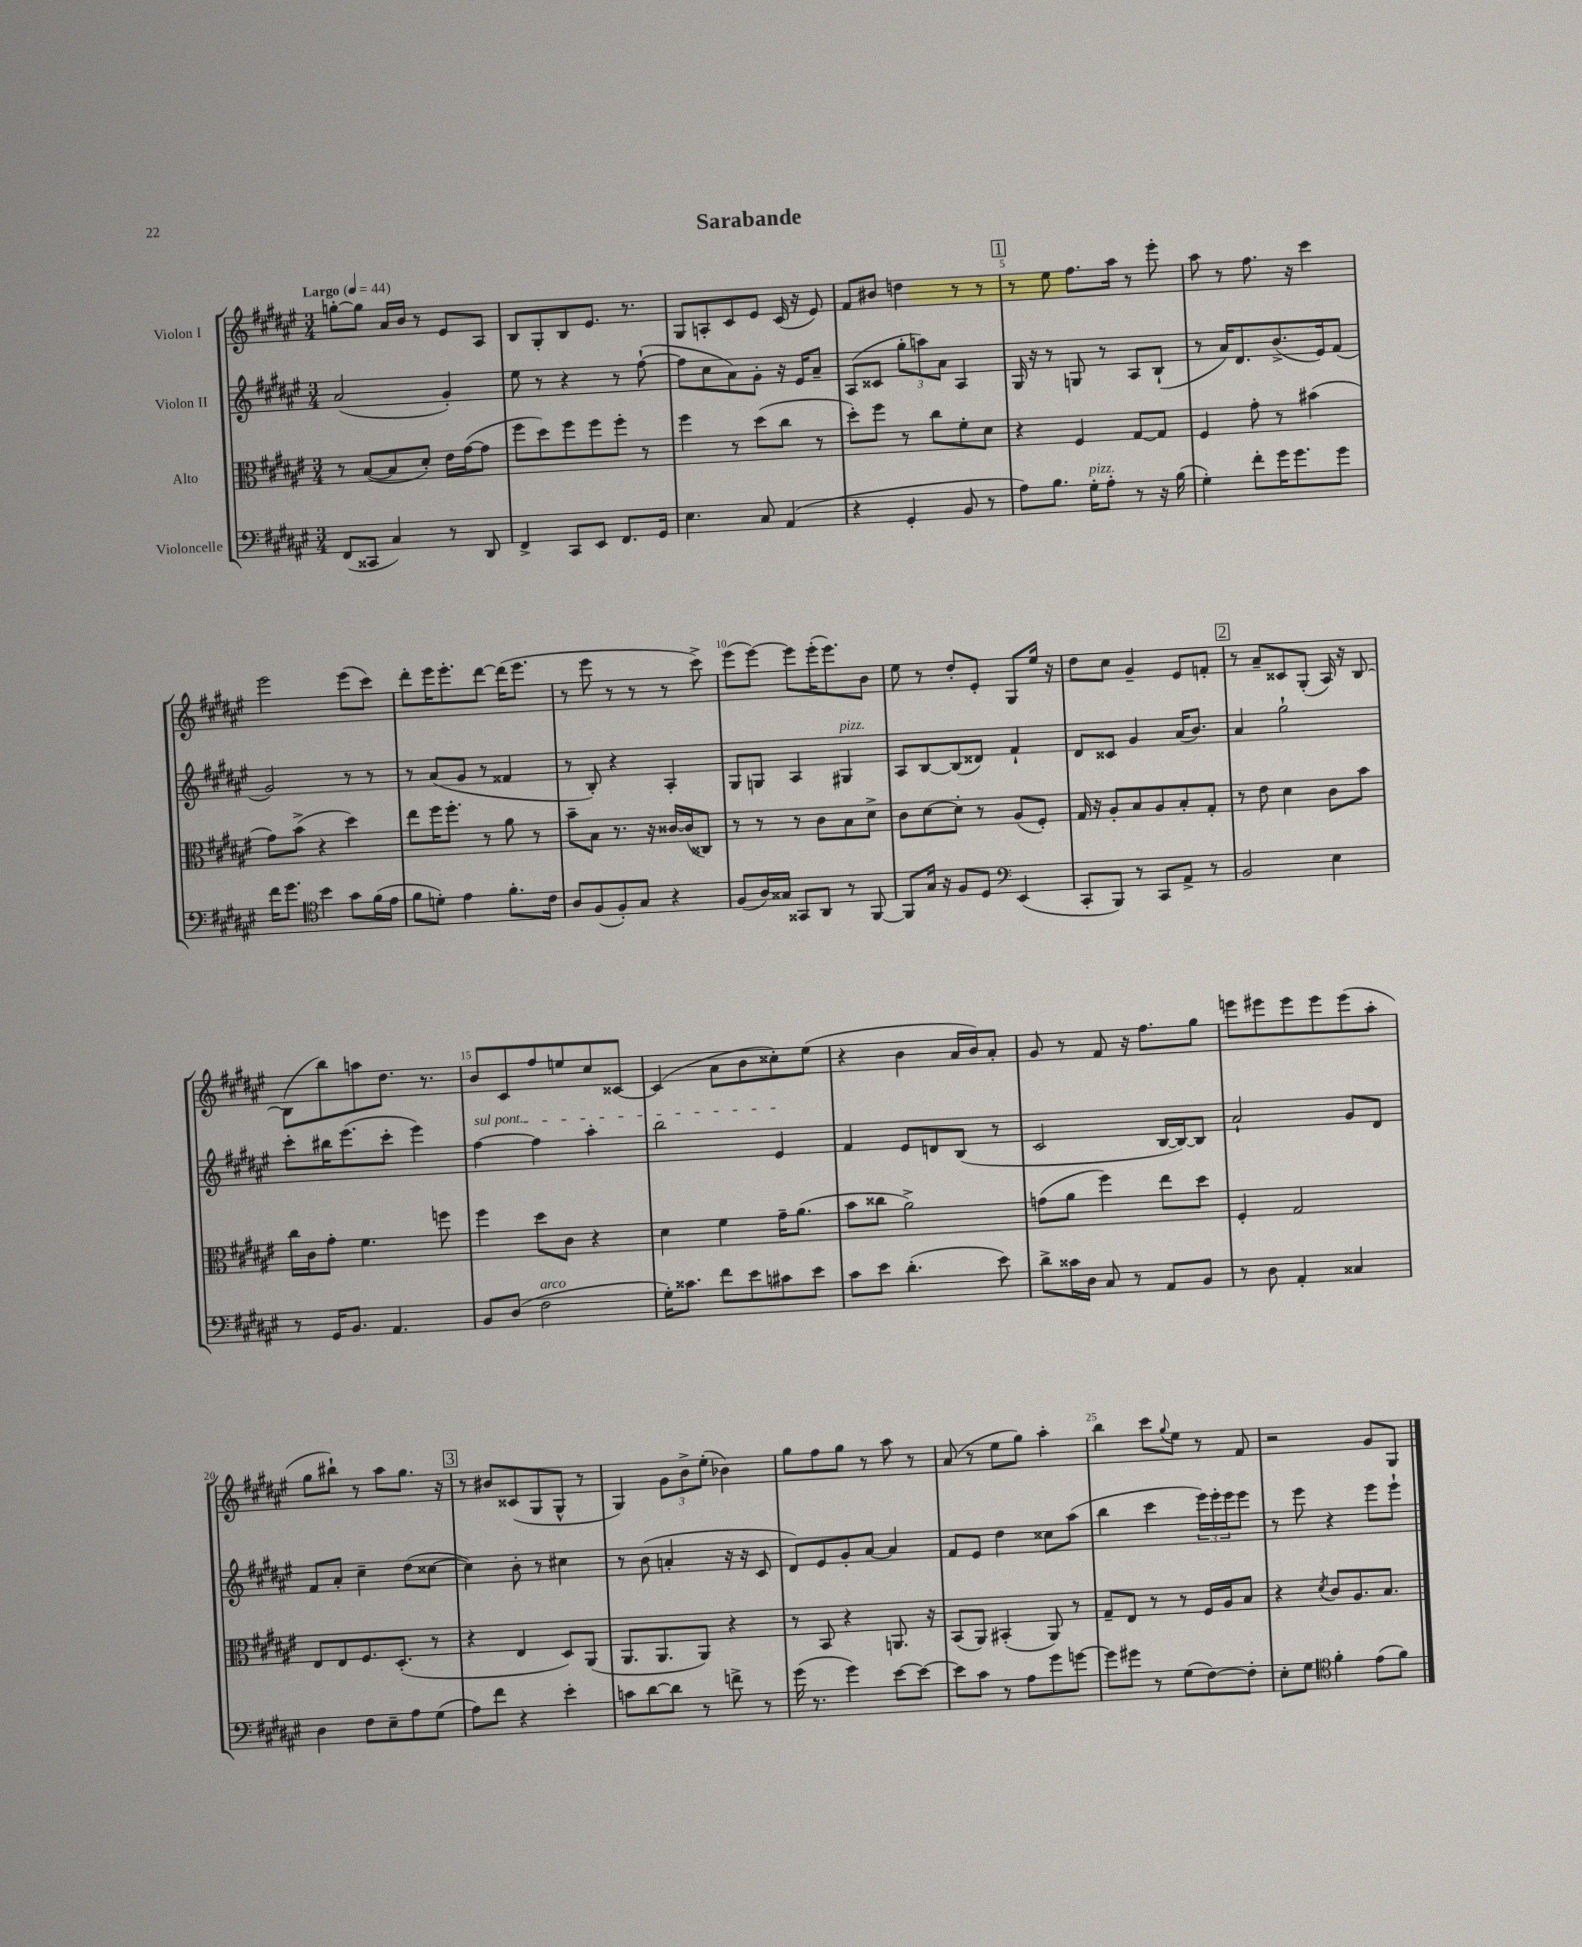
\header { title = "Sarabande" }
<<
\new StaffGroup <<
\new Staff = "s0" \with { instrumentName = "Violon I" } {
    \clef treble \key fis \major \numericTimeSignature \time 3/4 \tempo "Largo" 4 = 44
    g''8~-. g''8 ais'16 b'16 r8 eis'8 ais8 |
    b8 gis8-. b8 eis'8. r8. |
    gis8 a8-. cis'8 eis'8 cis'16( r16 eis'8) |
    fis'8 bis'8 d''4 r8 r8 |
    \mark \markup { \box "1" } r8 eis''8 fis''8. ais''16 r8 eis'''8-. |
    ais''8 r8 fis''8. r16 cis'''4 |
    eis'''2 eis'''8( cis'''8) |
    dis'''8-. eis'''16 eis'''8.-. dis'''8~ dis'''16( eis'''8. |
    r8 eis'''8 r8 r8 r8 cis'''8->) |
    eis'''8( eis'''8~) eis'''8 eis'''16-.( eis'''8.) b'8 |
    eis''8 r8 dis''8-. eis'8-. gis8 eis''16 r16 |
    dis''8 cis''8 gis'4-- eis'8 f'8-. |
    \mark \markup { \box "2" } r8 ais'8-- cisis'8 gis8-.( ais16) r16 b8~ |
    b8( b''8) a''8 dis''8. r8. |
    b'8 cis'8 fis''8 e''8 cis''8 cisis'8~ |
    cisis'4( ais'8 b'8 cisis''8-.) eis''8( |
    r4 b'4 ais'16 b'16) ais'8-. |
    gis'8 r8 fis'8 r16 fis''8. gis''8 |
    e'''8 eis'''8 eis'''8 eis'''8 eis'''8( ais''8-. |
    gis''8 bis''8-!) r8 ais''8 gis''8. r16 |
    \mark \markup { \box "3" } r8 bis'8 cisis'8( gis8 gis8-^ r8 |
    gis4) \tuplet 3/2 { gis'8 b'8-> eis''8-.( } bes'4) |
    gis''8 fis''8 gis''8 r8 ais''8 r8 |
    ais'8( r8 eis''8 gis''8) ais''4-. |
    b''4 cis'''8 \appoggiatura { gis''8 } eis''8 r8 fis'8 |
    r2 gis'8 gis8 \bar "|." |
}
\new Staff = "s1" \with { instrumentName = "Violon II" } {
    \clef treble \key fis \major \numericTimeSignature \time 3/4
    ais'2( gis'4-.) |
    eis''8 r8 r4 r8 fis''8~-!( |
    fis''8 cis''8 ais'8) gis'8-. r16 eis'16 ais'8-- |
    ais8( cisis'8 \tuplet 3/2 { gis''8-. a''8) ais'8 } ais4 |
    \mark \markup { \box "1" } gis16 r16 r8 g8 r8 ais8 b8-!( |
    r8 ais'16) dis'8. b'8.->( eis'16) fis'8( |
    gis'2) r8 r8 |
    r8 ais'8( gis'8 r8 fisis'4 |
    r8 b8-.) r4 ais4-. |
    gis8 g8 ais4 gis4^\markup { \italic "pizz." } |
    ais8 b8~ b8( disis'8) fis'4-! |
    dis'8 cisis'8 gis'4 ais'16( b'8.) |
    \mark \markup { \box "2" } ais'4 gis''2-! |
    cis'''8-. bis''16 eis'''8.( cis'''8-. eis'''4) |
    \once \override TextSpanner.bound-details.left.text = \markup { \italic "sul pont." } fis''4~\startTextSpan fis''4 ais''4-. |
    b''2 eis'4\stopTextSpan |
    fis'4 eis'8 d'8 b8( r8 |
    cis'2 b16~ b16~) b8 |
    ais'2-! gis'8 dis'8 |
    fis'8 ais'8-. cis''4-- dis''8( cisis''8~ |
    \mark \markup { \box "3" } cisis''4) b'8-. r8 cis''4 |
    r8 b'8( a'4-. r16 r16 cis'8 |
    dis'8) eis'8 gis'8-. ais'8~ ais'4 |
    fis'8 eis'8 dis''4 cisis''8 ais''8( |
    b''4 cis'''4 \tuplet 3/2 { eis'''16) eis'''16-. eis'''16 } eis'''8 |
    r8 eis'''8 r4 eis'''8 eis'''8-! \bar "|." |
}
\new Staff = "s2" \with { instrumentName = "Alto" } {
    \clef alto \key fis \major \numericTimeSignature \time 3/4
    r8 b8~( b8 dis'8-.) eis'16 gis'16~( gis'8 |
    fis''8 dis''8) fis''8 fis''8 fis''8-. r8 |
    fis''4 r8 dis''8( cis''8 r8 |
    dis''8-.) fis''8 r8 cis''8 fis'8-. dis'8 |
    \mark \markup { \box "1" } r4 fis4 gis8~ gis8 |
    fis4 gis'8-. r8 bis'4( |
    gis'8) b'8->( r4 dis''4) |
    eis''8 fis''16 fis''8.-. r8 ais'8 r8 |
    b'8-- b8 r8. r16 cisis'16~ cisis'16( cisis8) |
    r8 r8 r8 cis'8 b8 dis'8-> |
    cis'8 dis'8~ dis'8-. r8 ais8( fis8-.) |
    gis16 r16 ais8-. b8 ais8 b8-. gis8-. |
    \mark \markup { \box "2" } r8 eis'8 dis'4 cis'8 b'8 |
    cis''16 cis'16 gis'8-. fis'4. f''8 |
    fis''4 dis''8 cis'8 r4 |
    dis'4 fis'4 gis'16-- ais'8.( |
    b'8 cisis''8 ais'2->) |
    g'8( ais'8 fis''4) eis''8 dis''8 |
    fis4-. gis2 |
    eis8 eis8 fis8. dis8.-.( r8 |
    \mark \markup { \box "3" } r4 eis4 dis8) ais,8( |
    ais,8. ais,8. ais,8) r4 |
    r8 b,8 r4 a,8. r16 |
    b,8( ais,8) bis,4-.( ais,8) r8 |
    gis8-- eis8 r8 r8 fis16 ais16 b8 |
    r4 \acciaccatura { dis'8 } cis'8 ais8. b8. \bar "|." |
}
\new Staff = "s3" \with { instrumentName = "Violoncelle" } {
    \clef bass \key fis \major \numericTimeSignature \time 3/4
    fis,8( cisis,8 cis4) r8 dis,8 |
    fis,4-> cis,8 eis,8 fis,8. gis,16 |
    eis4. cis8 ais,4( |
    r4 gis,4-. b,8 r8 |
    \mark \markup { \box "1" } ais8) b8. gis16-.^\markup { \italic "pizz." } ais8-. r8 r16 b16( |
    gis4-.) fis'8-. gis'16 gis'8. gis'8 |
    fis'16 gis'8. \clef tenor b'4 gis'8 fis'16( eis'16 |
    fis'8 d'8-.) eis'4 fis'8.-. cis'16 |
    ais8 fis8( fis8-.) gis8 r4 |
    fis8( ais16) gisis16 gisis,8 ais,8 r8 fis,8~ |
    fis,8 gis16 r16 fis8 dis8 \clef bass eis,4( |
    cis,8-. b,,8) r8 cis,8 ais,8-> r8 |
    \mark \markup { \box "2" } b,2 eis4 |
    r8 gis,16 b,8. ais,4. |
    b,8 dis8( fis2^\markup { \italic "arco" } |
    gis16-.) cisis'8. fis'8 eis'8 cis'8 eis'8 |
    cis'8 eis'8 dis'4.-.( eis'8) |
    dis'8-> cisis'16 dis16 cis8 r8 ais,8 b,8 |
    r8 dis8 ais,4-. cisis4 |
    dis4 fis8 eis8-- ais8 gis8( |
    \mark \markup { \box "3" } ais8) fis'8 r4 eis'4-. |
    c'8 dis'8~ dis'8 r8 f'8-> r8 |
    gis'16( r8. gis'4) eis'8~ eis'8~ |
    eis'8 cis'8 r8 ais8 gis'8 g'8~ |
    g'8 gis'8 r8 gis8( fis8~) fis8-. |
    eis8-. gis8 \clef tenor fis'4-. eis'8( fis'8) \bar "|." |
}
>>
>>
\layout { \context { \Score \override BarNumber.break-visibility = ##(#f #t #t) barNumberVisibility = #(every-nth-bar-number-visible 5) } }
